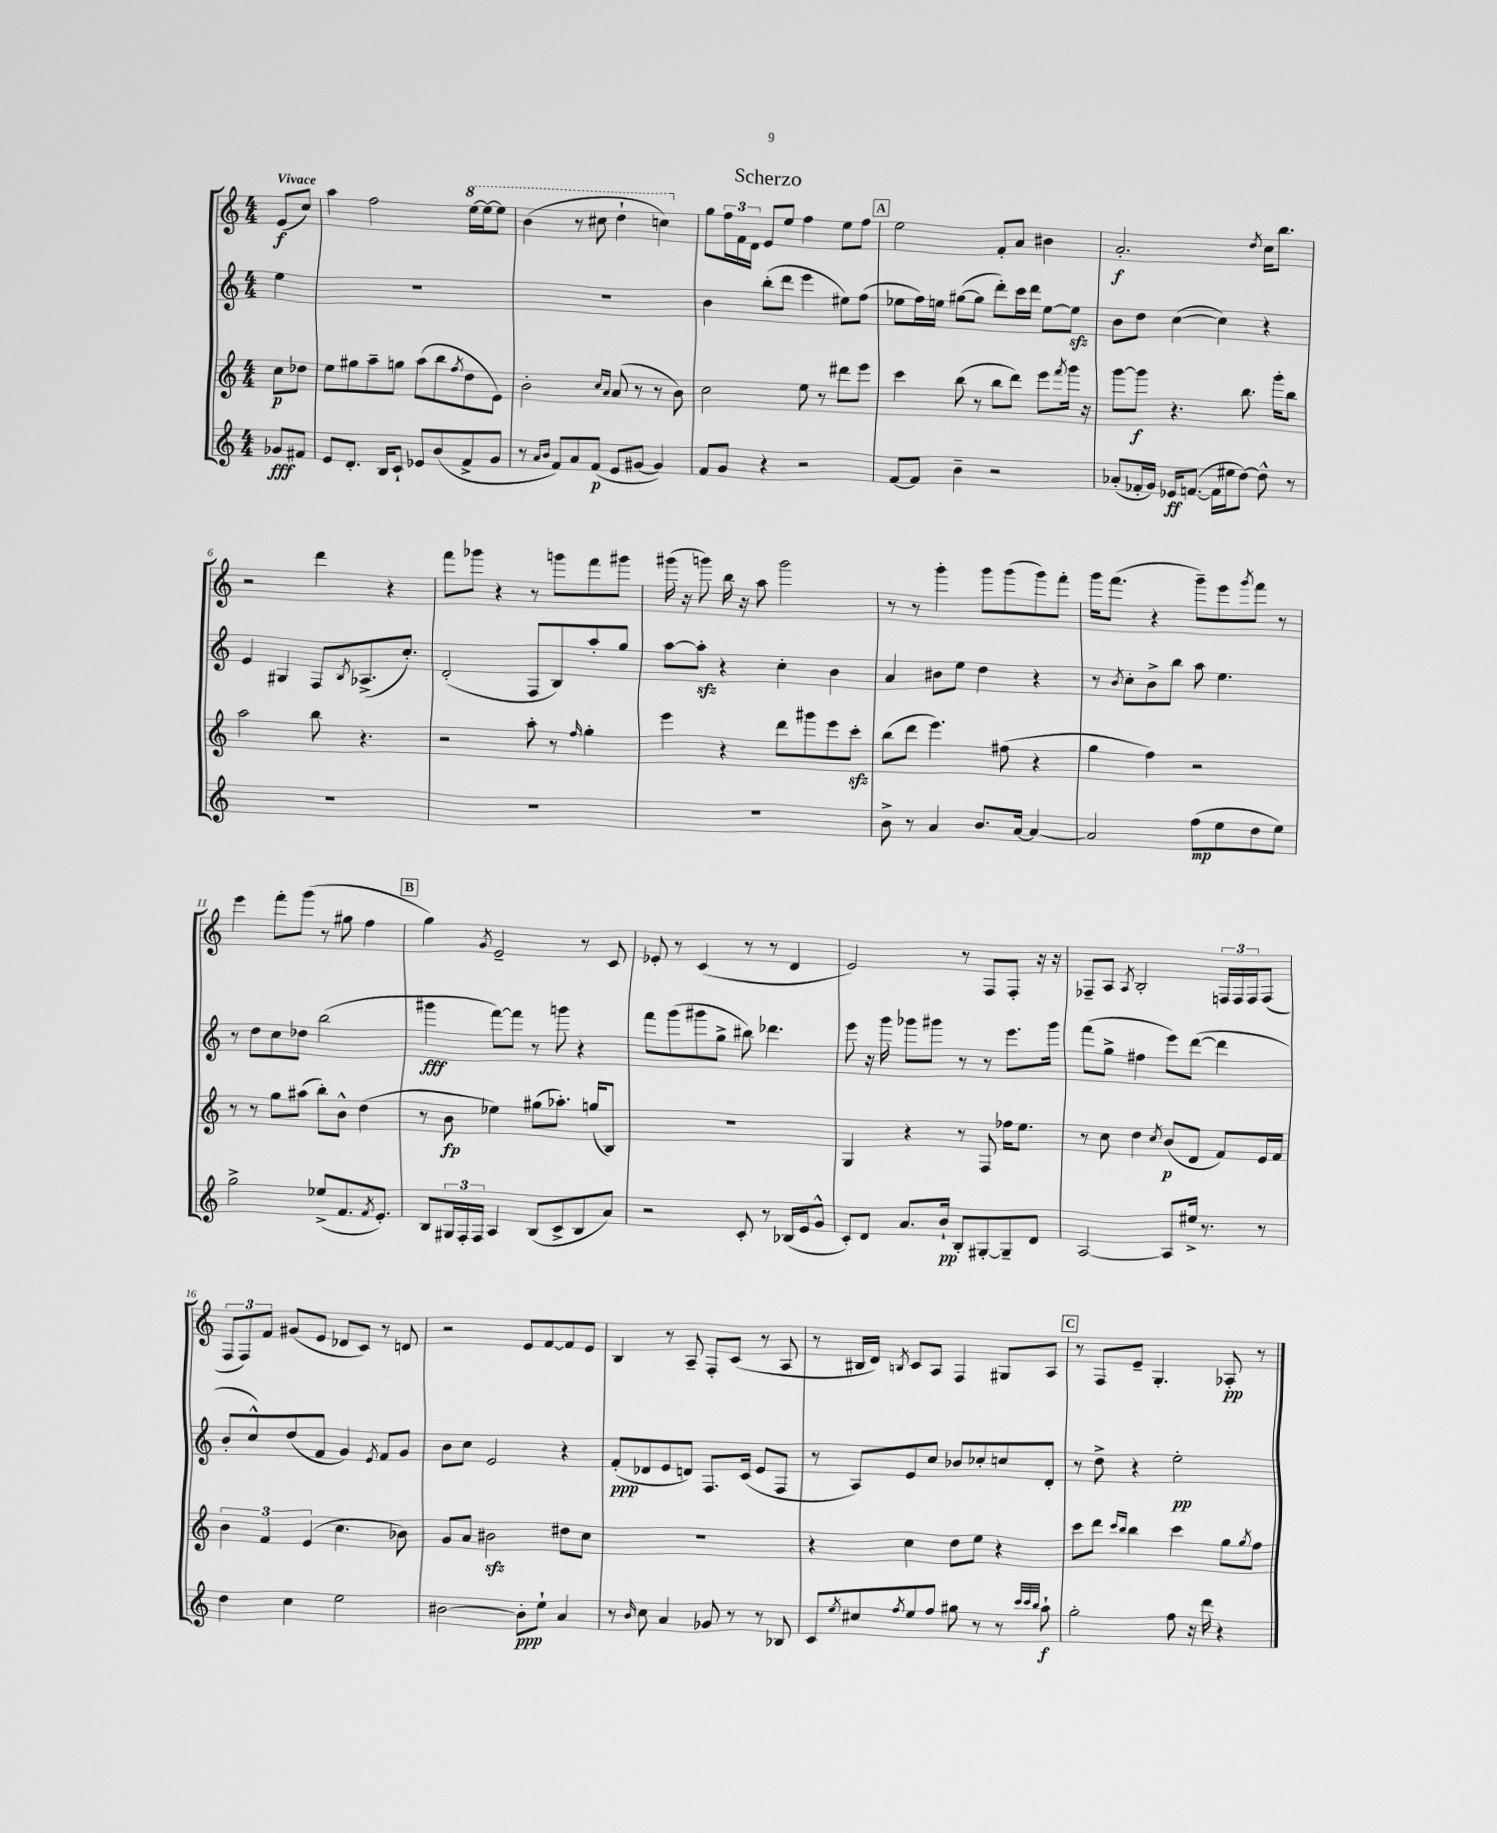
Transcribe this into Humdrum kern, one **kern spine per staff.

**kern	**dynam	**kern	**dynam	**kern	**dynam	**kern	**dynam
*part4	*part4	*part3	*part3	*part2	*part2	*part1	*part1
*staff4	*staff4	*staff3	*staff3	*staff2	*staff2	*staff1	*staff1
*clefG2	*	*clefG2	*	*clefG2	*	*clefG2	*
*k[]	*	*k[]	*	*k[]	*	*k[]	*
*M4/4	*	*M4/4	*	*M4/4	*	*M4/4	*
=	=	=	=	=	=	=	=
!	!	!	!	!	!	!LO:TX:a:B:t=Vivace	!
8g-X/L	fff	8cc\L	p	4ee\	.	(8e/L	f
8f#X/J	.	8dd-X\J	.	.	.	8cc/J)	.
=1	=1	=1	=1	=1	=1	=1	=1
8e/L	.	8ee\L	.	1r	.	4aa\	.
8.d'/J	.	8gg#X\	.	.	.	.	.
.	.	8aa~\	.	.	.	2ff\	.
16B/KL	.	.	.	.	.	.	.
8c`/J	.	8ggn\J	.	.	.	.	.
8e-X/L	.	(8aa\L	.	.	.	.	.
(8b/	.	8bb\	.	.	.	.	.
.	.	8qff/	.	.	.	.	.
*	*	*	*	*	*	*8va	*
8f^/	.	8dd\	.	.	.	[16eee\LL	.
.	.	.	.	.	.	16eee\J_	.
8g/J	.	8e\J)	.	.	.	8eee\J]	.
=2	=2	=2	=2	=2	=2	=2	=2
8r	.	2b'\	.	1r	.	(4bb\	.
16qqa/LL	.	.	.	.	.	.	.
16qqb/JJ	.	.	.	.	.	.	.
8f/L)	.	.	.	.	.	.	.
8a/	.	.	.	.	.	8r	.
(8f/J	p	.	.	.	.	8ccc#X\	.
.	.	16qqcc/LL	.	.	.	.	.
.	.	16qqa/JJ	.	.	.	.	.
8e/L	.	(8a/	.	.	.	4ddd`\	.
[8g#X/J	.	8r	.	.	.	.	.
4g#/])	.	8r	.	.	.	4cccn\)	.
.	.	8b\)	.	.	.	.	.
=3	=3	=3	=3	=3	=3	=3	=3
*	*	*	*	*	*	*X8va	*
8f/L	.	2cc\	.	4b\	.	8gg\L	.
8g/J	.	.	.	.	.	24ff\L	.
.	.	.	.	.	.	24f\	.
.	.	.	.	.	.	24d\JJ	.
4r	.	.	.	(8bb'\L	.	8e/L	.
.	.	.	.	8ddd\J	.	8ee/J	.
2r	.	8ee\	.	4eee\	.	4ff\	.
.	.	8r	.	.	.	.	.
.	.	8ddd#X\L	.	8ee#X\L)	.	8ee\L	.
.	.	8eee\J	.	(8ff\J	.	8ff\J	.
!!LO:REH:place=s1:t=A
=4	=4	=4	=4	=4	=4	=4	=4
[8f/L	.	4ccc\	.	8ee-X\L	.	2ee\	.
8f/J]	.	.	.	16ff\L)	.	.	.
.	.	.	.	16een\JJ	.	.	.
4b~\	.	(8bb\	.	([8gg#X\L	.	.	.
.	.	8r	.	8gg#\J]	.	.	.
2r	.	8bb\L	.	8ddd'\L)	.	8f'/L	.
.	.	8ddd\J)	.	16ccc\L	.	8a/J	.
.	.	.	.	16ddd\JJ	.	.	.
.	.	8eee\L	.	[8ee\L	.	4b#X\	.
.	.	8qfff/	.	.	.	.	.
.	.	16ggg\Jk	.	8eezz\J]	.	.	.
.	.	16r	.	.	.	.	.
=5	=5	=5	=5	=5	=5	=5	=5
(8a-X'/L	.	[8ggg\L	.	8b\L	.	2.a'/	f
16f-X'/L	.	8ggg\J]	f	8dd\J	.	.	.
16g/JJ)	.	.	.	.	.	.	.
16e-X/KL	ff	4.r	.	([4cc\	.	.	.
([8.fn/J	.	.	.	.	.	.	.
16f\LL]	.	.	.	4cc\])	.	.	.
16ee#X\J	.	.	.	.	.	.	.
[8dd\J)	.	8.bb\	.	.	.	.	.
.	.	.	.	.	.	8qdd/	.
8dd^^\]	.	.	.	4r	.	16cc\KL	.
.	.	16ggg'\KL	.	.	.	8.bb\J	.
8r	.	8bb\J	.	.	.	.	.
!!LO:LB:g=z
=6	=6	=6	=6	=6	=6	=6	=6
1r	.	2aa\	.	4e/	.	2r	.
.	.	.	.	4G#X/	.	.	.
.	.	8bb\	.	8F/L	.	4ddd\	.
.	.	.	.	8qB/	.	.	.
.	.	4.r	.	(8.A-X^/	.	.	.
.	.	.	.	.	.	4r	.
.	.	.	.	8.cc'/J)	.	.	.
=7	=7	=7	=7	=7	=7	=7	=7
1r	.	2r	.	(2d'/	.	8fff\L	.
.	.	.	.	.	.	8ggg-X\J	.
.	.	.	.	.	.	4r	.
.	.	8aa'\	.	8F/L	.	8r	.
.	.	8r	.	8B/)	.	8gggn\L	.
.	.	16qqff/	.	.	.	.	.
.	.	4gg'\	.	8aa'/	.	8fff\	.
.	.	.	.	8gg/J	.	8ggg#X\J	.
=8	=8	=8	=8	=8	=8	=8	=8
1r	.	4eee\	.	[8aa\L	.	(16ggg#X\	.
.	.	.	.	.	.	16r	.
.	.	.	.	8aazz'\J]	.	8gggn\)	.
.	.	4r	.	4r	.	16bb\	.
.	.	.	.	.	.	16r	.
.	.	.	.	.	.	8aa\	.
.	.	8ddd\L	.	4cc'\	.	2ggg\	.
.	.	8ggg#X\	.	.	.	.	.
.	.	8eee\	.	4b\	.	.	.
.	.	8ccczz'\J	.	.	.	.	.
=9	=9	=9	=9	=9	=9	=9	=9
8b^\	.	(8bb\L	.	4a/	.	8r	.
8r	.	8ddd\J	.	.	.	8r	.
4a/	.	4.eee\)	.	8b#X\L	.	4ggg'\	.
.	.	.	.	8ee\J	.	.	.
8.b/L	.	.	.	4dd\	.	8ggg\L	.
.	.	(8ff#X\	.	.	.	(8ggg\	.
[16a/Jk	.	.	.	.	.	.	.
4a/_	.	4r	.	4r	.	8ggg\)	.
.	.	.	.	.	.	8fff'\J	.
=10	=10	=10	=10	=10	=10	=10	=10
2a/]	.	4gg\	.	8r	.	16ggg\KL	.
.	.	.	.	.	.	(8.fff\J	.
.	.	.	.	8qb/	.	.	.
.	.	.	.	8cc'\L	.	.	.
.	.	4ff\)	.	8b^\	.	4r	.
.	.	.	.	8bb\J	.	.	.
(8ff\L	mp	2r	.	8aa\	.	8ggg~\L)	.
8ee\	.	.	.	4.ee\	.	8eee\	.
.	.	.	.	.	.	8qggg/	.
8dd\	.	.	.	.	.	8fff\J	.
8ee\J)	.	.	.	.	.	8r	.
!!LO:LB:g=z
=11	=11	=11	=11	=11	=11	=11	=11
2gg^\	.	8r	.	8r	.	4eee\	.
.	.	8r	.	8dd\L	.	.	.
.	.	8gg\L	.	8cc\	.	8fff'\L	.
.	.	(8aa#X\J	.	8dd-X\J	.	(8ggg\J	.
(8ee-X^/L	.	8bb'\L)	.	(2bb\	.	8r	.
8.f/	.	8b^^\J	.	.	.	8gg#X\	.
.	.	(4dd\	.	.	.	4ff\	.
8qf/	.	.	.	.	.	.	.
8.e'/J)	.	.	.	.	.	.	.
!!LO:REH:place=s1:t=B
=12	=12	=12	=12	=12	=12	=12	=12
8B/L	.	8r	.	4ggg#X\	fff	4gg\)	.
24G#X/L	.	8b\	fp	.	.	.	.
24F'/	.	.	.	.	.	.	.
24F/JJ	.	.	.	.	.	.	.
.	.	.	.	.	.	8qg/	.
4A/	.	4ee-X\)	.	[8fff\L)	.	2e~/	.
.	.	.	.	8fff\J]	.	.	.
(8B/L	.	(8gg#X\L	.	8r	.	.	.
8c^/	.	8.aa-X'\J)	.	8gggn\	.	.	.
8B/	.	.	.	4r	.	8r	.
.	.	(16ggn/KL	.	.	.	.	.
8a/J)	.	8B/J)	.	.	.	8c/	.
=13	=13	=13	=13	=13	=13	=13	=13
2r	.	1r	.	8fff\L	.	8e-X'/	.
.	.	.	.	(8ggg\	.	8r	.
.	.	.	.	8ggg#X\	.	(4c/	.
.	.	.	.	8gg^\J	.	.	.
8c'/	.	.	.	8bb#X\)	.	8r	.
8r	.	.	.	4.ddd-X\	.	8r	.
(16B-X/LL	.	.	.	.	.	4d/	.
16e/J	.	.	.	.	.	.	.
8g^^/J	.	.	.	.	.	.	.
=14	=14	=14	=14	=14	=14	=14	=14
8c'/L)	.	4G/	.	8eee\	.	2e/)	.
8d/J	.	.	.	16r	.	.	.
.	.	.	.	16ggg\	.	.	.
8.a/L	.	4r	.	8ggg-X\L	.	.	.
.	.	.	.	8ggg#X\J	.	.	.
16b`/Jk	pp	.	.	.	.	.	.
8B'/L	.	8r	.	8r	.	8r	.
[8G#X'/	.	8F/	.	8r	.	8F/L	.
8G#~/]	.	16ff-X\KL	.	8.eee\L	.	8F'/J	.
.	.	8.ee\J	.	.	.	.	.
8d/J	.	.	.	.	.	16r	.
.	.	.	.	16ggg#\Jk	.	16r	.
=15	=15	=15	=15	=15	=15	=15	=15
[2A/	.	8r	.	(8fff\L	.	8F-X~/L	.
.	.	8cc\	.	8gg^\J	.	8A/J	.
.	.	.	.	.	.	8qA/	.
.	.	4dd\	.	4ff#X\	.	2B'/	.
.	.	8qcc/	.	.	.	.	.
8A/L]	.	(8b/L	p	8eee\L)	.	.	.
16ee#X^/Jk	.	8d/J	.	([8ddd\J	.	.	.
8.r	.	.	.	.	.	.	.
.	.	8f/L)	.	4ddd\]	.	24Fn/LL	.
.	.	.	.	.	.	24F/	.
.	.	.	.	.	.	24F/J	.
8r	.	16e/L	.	.	.	(8F/J	.
.	.	16f/JJ	.	.	.	.	.
!!LO:LB:g=z
=16	=16	=16	=16	=16	=16	=16	=16
4dd\	.	6b\	.	8b'/L	.	12F/L	.
.	.	.	.	.	.	12F/)	.
.	.	.	.	8cc^^/)	.	.	.
.	.	6f/	.	.	.	12f/J	.
4cc\	.	.	.	(8dd/	.	(8g#X/L	.
.	.	(6e/	.	.	.	.	.
.	.	.	.	8f/J	.	8e/J	.
2ee\	.	4.cc\	.	4g/)	.	8d-X/L	.
.	.	.	.	.	.	8c/J)	.
.	.	.	.	8qe/	.	.	.
.	.	.	.	8f/L	.	8r	.
.	.	8b-X\)	.	8g/J	.	8dn/	.
=17	=17	=17	=17	=17	=17	=17	=17
[2b#X\	.	8g/L	.	8b\L	.	2r	.
.	.	8a/J	.	8cc\J	.	.	.
.	.	2b#Xzz\	.	2e/	.	.	.
8b#'\L]	ppp	.	.	.	.	8e/L	.
8ee`\J	.	.	.	.	.	[8f/	.
4a/	.	8dd#X\L	.	4r	.	8f/]	.
.	.	8cc\J	.	.	.	8e/J	.
=18	=18	=18	=18	=18	=18	=18	=18
8r	.	1r	.	(8f'/L	ppp	4B/	.
16qqb/	.	.	.	.	.	.	.
8cc\	.	.	.	8d-X/	.	.	.
4a/	.	.	.	8e/	.	8r	.
.	.	.	.	8dn/J)	.	8A~/	.
8g-X/	.	.	.	8.F/L	.	8F'/L	.
8r	.	.	.	.	.	(8c/J	.
.	.	.	.	(16c/Jk	.	.	.
8r	.	.	.	8e/L	.	8r	.
8B-X/	.	.	.	8F/J	.	8A/	.
=19	=19	=19	=19	=19	=19	=19	=19
8c/L	.	4r	.	8r	.	8r	.
8qee/	.	.	.	.	.	.	.
8cc#X/	.	.	.	8A/L)	.	16B#X/LL	.
.	.	.	.	.	.	16d/JJ)	.
8qff/	.	.	.	.	.	8qBn/	.
8ee/	.	4cc\	.	8e/	.	8c/L	.
8ff/J	.	.	.	8cc/J	.	8A/J	.
8gg#X\	.	8dd\L	.	8b-X/L	.	4F/	.
8r	.	8ee\J	.	8cc-X'/	.	.	.
8r	.	4r	.	8ccn/	.	8G#X/L	.
32qqccc/LLL	.	.	.	.	.	.	.
32qqccc/	.	.	.	.	.	.	.
32qqbb/JJJ	.	.	.	.	.	.	.
8aa`\	f	.	.	8d'/J	.	8A/J	.
!!LO:REH:place=s1:t=C
=20	=20	=20	=20	=20	=20	=20	=20
2gg'\	.	8ccc\L	.	8r	.	8r	.
.	.	8ddd\J	.	8dd^\	.	8F/L	.
.	.	16qqccc/LL	.	.	.	.	.
.	.	16qqbb/JJ	.	.	.	.	.
.	.	4bb\	.	4r	.	8e~/J	.
.	.	.	.	.	.	4.G'/	.
8ff\	.	4ccc\	.	2ee'\	pp	.	.
16r	.	.	.	.	.	.	.
16ddd\	.	.	.	.	.	.	.
4r	.	8gg\L	.	.	.	8A-X'/	pp
.	.	8qgg/	.	.	.	.	.
.	.	8ff\J	.	.	.	8r	.
==	==	==	==	==	==	==	==
*-	*-	*-	*-	*-	*-	*-	*-
